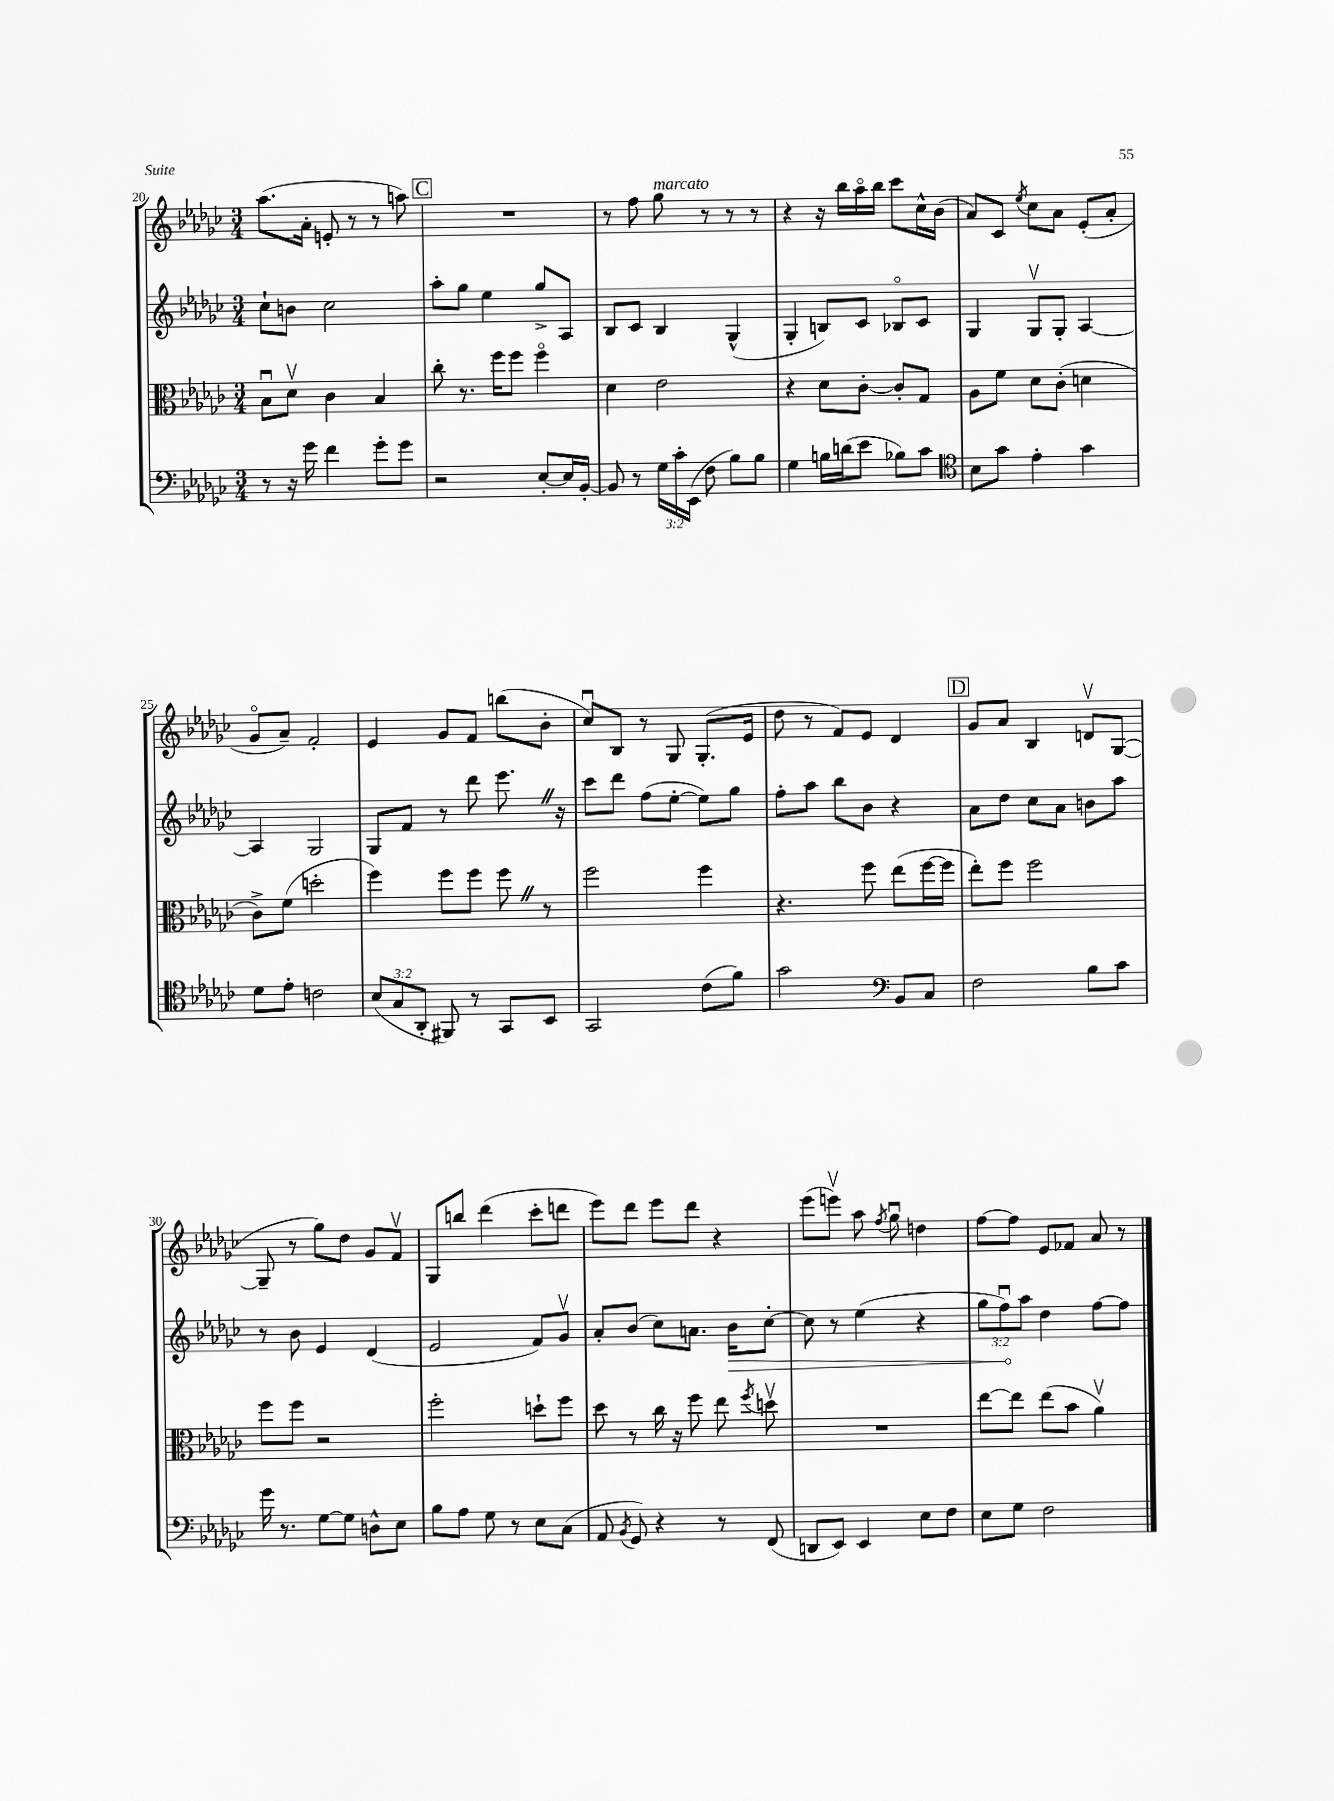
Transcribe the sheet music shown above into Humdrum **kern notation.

**kern	**kern	**kern	**dynam	**kern
*part4	*part3	*part2	*part2	*part1
*staff4	*staff3	*staff2	*staff2	*staff1
*clefF4	*clefC3	*clefG2	*	*clefG2
*k[b-e-a-d-g-c-]	*k[b-e-a-d-g-c-]	*k[b-e-a-d-g-c-]	*	*k[b-e-a-d-g-c-]
*M3/4	*M3/4	*M3/4	*	*M3/4
=20	=20	=20	=20	=20
8r	8B-u\L	8cc-`\L	.	(8.aa-\L
16r	8d-v\J	8bn\J	.	.
16g-\	.	.	.	16a-'\Jk
4f\	4c-\	2cc-\	.	8en'/
.	.	.	.	8r
8g-'\L	4B-/	.	.	8r
8g-\J	.	.	.	8aan\)
!!LO:REH:place=s1:t=C
=21	=21	=21	=21	=21
2r	8cc-'\	8aa-'\L	.	2.r
.	8.r	8gg-\J	.	.
.	.	4ee-\	.	.
.	16ff\KL	.	.	.
.	8ff\J	.	.	.
[8E-'/L	4ff\	8gg-^/L	.	.
16E-/L]	.	8A-/J	.	.
[16BB-'/JJ	.	.	.	.
=22	=22	=22	=22	=22
8BB-/]	4d-\	8B-/L	.	8r
8r	.	8c-/J	.	8ff\
!	!	!	!	!LO:TX:a:i:t=marcato
24G-\LL	2e-\	4B-/	.	8gg-\
24c-'\	.	.	.	.
(24EE-\JJ	.	.	.	.
8F\	.	.	.	8r
8B-\L)	.	(4G-^^/	.	8r
8B-\J	.	.	.	8r
=23	=23	=23	=23	=23
4G-\	4r	4G-'/	.	4r
16Bn\LL	8d-\L	8Bn/L)	.	16r
(16dn\J	.	.	.	16bb-\LL
8e-\J	[8c-'\J	8c-/J	.	16aa-\
.	.	.	.	16bb-\JJ
8B-X\L)	8c-'/L]	8B-X/L	.	8ccc-\L
8c-\J	8G-/J	8c-/J	.	16cc-^^\L
.	.	.	.	(16b-\JJ
=24	=24	=24	=24	=24
*clefC4	*	*	*	*
8B-\L	8A-\L	4G-/	.	8a-/L)
8g-\J	8f\J	.	.	8c-/J
.	.	.	.	8qee-/
4e-'\	8d-\L	8G-v/L	.	8cc-\L
.	(8c-'\J	8G-'/J	.	8a-\J
4g-\	4dn\	[4A-/	.	(8e-'/L
.	.	.	.	8a-'/J
!!LO:LB:g=z
=25	=25	=25	=25	=25
8d-\L	8c-^\L)	4A-/]	.	8g-/L
8e-'\J	(8f\J	.	.	8a-~/J)
2cn\	2ddn'\	2G-/	.	2f'/
=26	=26	=26	=26	=26
(12B-/L	4ff\)	8G-/L	.	4e-/
12G-/	.	.	.	.
.	.	8f/J	.	.
12AA-'/J	.	.	.	.
8FF#X/)	8ff\L	8r	.	8g-/L
8r	8ff\J	8ddd-\	.	8f/J
8GG-/L	8ffZ\	8.eee-Z\	.	(8bbn\L
8BB-/J	8r	.	.	8b-'\J
.	.	16r	.	.
=27	=27	=27	=27	=27
2GG-/	2ff\	8ccc-\L	.	8cc-u/L)
.	.	8ddd-\J	.	8B-/J
.	.	(8ff\L	.	8r
.	.	[8ee-'\J	.	8G-/
(8c-\L	4ff\	8ee-\L])	.	(8.G-'/L
8f\J)	.	8gg-\J	.	.
.	.	.	.	16e-/Jk
=28	=28	=28	=28	=28
2g-\	4.r	8ff'\L	.	8dd-\
.	.	8aa-\J	.	8r
.	.	8bb-\L	.	8f/L)
.	8ff\	8b-\J	.	8e-/J
*clefF4	*	*	*	*
8BB-/L	(8ee-\L	4r	.	4d-/
8C-/J	[16ff\L	.	.	.
.	16ff\JJ]	.	.	.
!!LO:REH:place=s1:t=D
=29	=29	=29	=29	=29
2F\	8ee-'\L)	8a-\L	.	8g-/L
.	8ff\J	8dd-\J	.	8a-/J
.	2ff\	8cc-\L	.	4B-/
.	.	8a-\J	.	.
8B-\L	.	8bn\L	.	8dnv/L
8c-\J	.	8aa-\J	.	([8G-/J
!!LO:LB:g=z
=30	=30	=30	=30	=30
16g-\	8ff\L	8r	.	8G-~/]
8.r	.	.	.	.
.	8ff\J	8b-\	.	8r
[8G-\L	2r	4e-/	.	8gg-\L)
8G-\J]	.	.	.	8dd-\J
8Dn^^\L	.	(4d-/	.	8g-/L
8E-\J	.	.	.	8fv/J
=31	=31	=31	=31	=31
8B-\L	2ff'\	2e-/	.	8G-/L
8A-\J	.	.	.	8bbn/J
8G-\	.	.	.	(4ddd-\
8r	.	.	.	.
8E-\L	8ddn`\L	8f/L)	.	8ccc-'\L
(8C-\J	8ff\J	8g-v/J	.	8dddn\J
=32	=32	=32	=32	=32
8AA-/	8dd-\	8a-'/L	.	8eee-\L)
8qBB-/	.	.	.	.
8GG-/)	8r	(8b-/J	.	8ddd-\J
4r	16cc-\	8cc-\L)	.	8eee-\L
.	16r	.	.	.
.	8ff\	8.an\J	.	8ddd-\J
8r	8ee-\	.	.	4r
!	!	!	!LO:HP:b	!
.	.	16b-\KL	>	.
.	8qff/	.	.	.
(8FF/	8ddnv\	[8cc-'\J	.	.
=33	=33	=33	=33	=33
8DDn/L	2.r	8cc-\]	.	(8eee-\L
8EE-/J)	.	8r	.	8eeenv\J)
4EE-/	.	(4ee-\	.	8aa-\
.	.	.	.	8qff/
.	.	.	.	8gg-u\
8E-\L	.	4r	.	4ddn\
8F\J	.	.	.	.
=34	=34	=34	=34	=34
8E-\L	[8ee-\L	12gg-\L	.	[8ff\L
.	.	12ffu\)	.	.
8G-\J	8ee-\J]	.	.	8ff\J]
.	.	12aa-\J	]	.
2F\	(8ee-\L	4dd-\	.	8e-/L
.	8b-\J	.	.	8f-X/J
.	4a-v\)	[8ff\L	.	8a-/
.	.	8ff\J]	.	8r
==	==	==	==	==
*-	*-	*-	*-	*-
